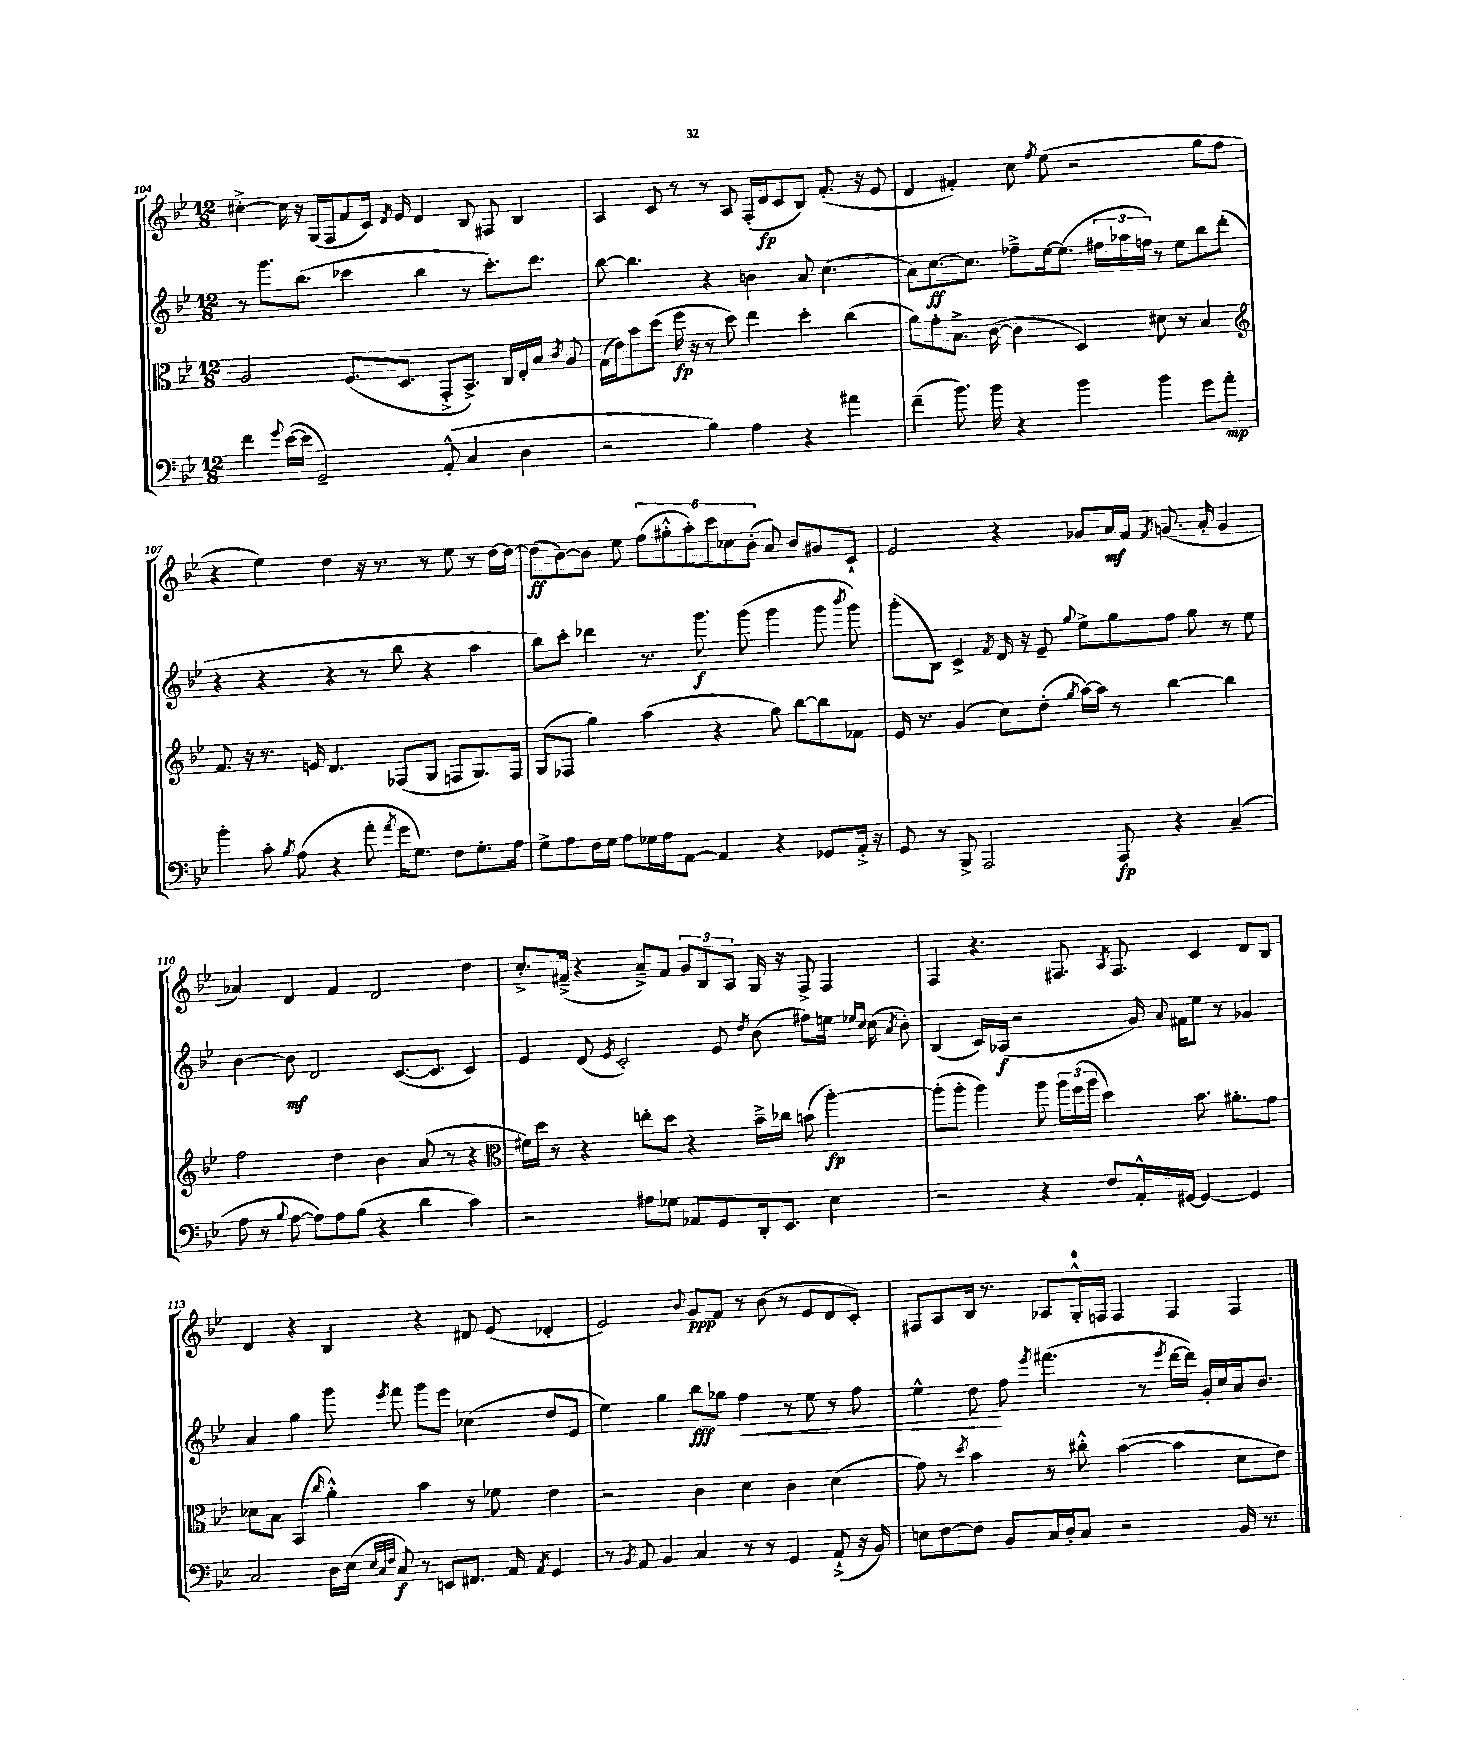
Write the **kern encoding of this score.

**kern	**kern	**kern	**kern
*staff4	*staff3	*staff2	*staff1
*clefF4	*clefC3	*clefG2	*clefG2
*k[b-e-]	*k[b-e-]	*k[b-e-]	*k[b-e-]
*M12/8	*M12/8	*M12/8	*M12/8
4f\	2A/	8r	[4cc#'^\
.	.	8.ggg\L	.
8qqg/	.	.	.
([16e-\LL	.	.	16cc#\]
16e-\]JJ	.	(8.bb-\J	16r
2GG~/)	.	.	(16G/LL
.	.	.	16F/J
.	(8.F/L	4ccc-\	8f/
.	.	.	16c/Jk)
.	.	.	8qd/
.	8.D/J	.	16e-/
.	.	4bb-\	4d/
(8AA'^^/	8GG'^/L	.	.
4C/	8.BB-^/J)	8r	8B-/
.	.	8.ccc-'\L)	8F#/
.	16C/LL	.	.
4D\	16E-'/	.	4B-/
.	16B-/JJ	8.ddd\J	.
.	8qc/	.	.
.	8A/	.	.
=	=	=	=
2r	(16G\LL	[8bb-\	4A/
.	16e-\J)	.	.
.	8b-\	4.bb-\]	.
.	(8dd\J	.	8c/
.	16ff\	.	8r
.	16r	.	.
4B-\)	8r	4r	8r
.	8dd\)	.	8A/
4A\	4ee-\	4b\	(16F'/LL
.	.	.	16d/J
.	.	.	8c/
4r	4dd'\	8a/	8B-/J)
.	.	(4.cc\	(8.f'/
4a#\	(4cc\	.	.
.	.	.	16r
.	.	.	8e-/
=	=	=	=
(4f~\	8a\L)	8a\L)	4d/
.	8g'\	[8.cc\	.
8.b-\)	8.B-^\J	.	4f#'/)
.	.	8.cc\]J	.
16b-\	([16c\	.	.
4r	4c\]	8ff-~^\L	8cc\
.	.	.	8qff/
.	.	[16ee-\k	(8ee-\
.	.	(8.ee-\]J	.
4b-\	4D/)	.	2r
.	.	24ff#\LL	.
.	.	24aa-\	.
.	.	24ff\JJ)	.
4b-\	8d#\	8r	.
.	8r	8ee-\L	.
8g\L	4B-/	8bb-\	8gg\L
8a'\J	.	(8ddd'\J	8ff\J
=	=	=	=
*	*clefG2	*	*
4b-'\	8.f/	4r	4r
.	16r	.	.
8c'\	8.r	4r	4ee-\)
8qB-/	.	.	.
(8A\	.	.	.
.	16e/	.	.
4r	4.d/	4r	4dd\
8a'\	.	8r	16r
.	.	.	8.r
8qa/	.	.	.
16g\LK	(8F-/L	8bb-\	.
8.G\J)	.	.	.
.	8G/J	4r	8r
8F\L	8F/L	.	8ee-\
8.G'\	8.G/)	4aa\	8r
.	.	.	[16dd\LL
16A\Jk	16F/Jk	.	16dd\_JJ
=	=	=	=
8G^\L	(8G/L	8bb-\L)	(8dd\]L
8A\	8F-/J	8ccc'\J	[8b-\)
16F\L	4gg\)	4ddd-\	8b-\]J
16G\JJ	.	.	.
8A\L	.	.	8ee-\
16G-\L	(4aa\	8.r	(12ff\L
16A\J	.	.	.
.	.	.	12gg#'^^\
[8AA\J	.	.	.
.	.	.	12aa'\)
.	.	8.ggg\	.
4AA/]	4r	.	12ccc\
.	.	.	12cc-\
.	.	(8ggg\	.
.	.	.	(12b-'\J
4r	8gg\)	4ggg\	8a/)
.	[8bb-\L	.	8b-/L
8GG-/L	8bb-\]	8ggg\	8g#/
.	.	8qbbb-/	.
16AA'^/Jk	8f-\J	8ggg\)	8c`/J
16r	.	.	.
=	=	=	=
8GG/	16e-/	(8ggg'\L	2e-/
.	8.r	.	.
8r	.	8B-\J)	.
8BBB-^/	(4g/	4c^/	.
2AAA/	.	.	.
.	.	8qf/	.
.	8cc\L)	16d/	4r
.	.	16r	.
.	(8dd'\J	8e-~/	.
.	8qgg/	8qqgg/	.
.	[16aa\LL)	8ee-^\L	8g-/L
.	16aa\]JJ	.	.
8AAA/	8r	8gg\	16a/L
.	.	.	16f/JJ
.	.	.	8qf/
4r	[4bb-\	8ff\J	(8.g/
.	.	8gg\	.
.	.	.	16a'/
(4C~/	4bb-\]	8r	4g/
.	.	8ee-\	.
=	=	=	=
8A\	2ff\	[4b-\	4a-/)
8r	.	.	.
8qqB-/	.	.	.
[8A\	.	8b-\]	4d/
8A\]L)	.	2d/	.
8A\	4dd\	.	4f/
(8B-\J	.	.	.
4r	4b-\	.	2d/
.	.	([8.c/L	.
4d\	(8a/	.	.
.	.	8.c/]J	.
.	8r	.	.
4c\)	4r	4c/)	4dd\
=	=	=	=
*	*clefC3	*	*
2r	16f#\LL)	4e-/	8.cc'^/L
.	16dd\JJ	.	.
.	8r	.	.
.	.	.	(16f#~^/Jk
.	4r	(8d/	4r
.	.	8qe-/	.
.	.	2c'/)	.
8A#\L	8ee'\L	.	8a~^/L)
8G-\J	8dd\J	.	8f#/J
8AA-/L	4r	.	12g/L
.	.	.	12B-/
8GG/	.	8e-/	.
.	.	.	12A/J
.	.	8qdd/	.
16DD'/k	16b-~^\LL	(8b-\	16G/
8.EE-/J	16cc-\JJ	.	16r
.	(8b\	8ff#\L)	8F^/
4E-\	[4aa'\)	16ee\Jk	4F/
.	.	16qqee-/LL	.
.	.	16qqcc/JJ	.
.	.	(16cc\	.
.	.	8qa/	.
.	.	8b-'\)	.
=	=	=	=
2r	(8aa'\]L	(4B-/	4F/
.	8aa'\J	.	.
.	4aa\)	16c/LL)	4.r
.	.	(16A-/JJ	.
.	.	2r	.
4r	8aa\	.	.
.	24aa\LL	.	8.F#/
.	(24ff\	.	.
.	24aa\JJ	.	.
8F/L	4dd\)	.	.
.	.	.	8qA/
.	.	.	8.F#/
16AA'^^/L	.	16g/)	.
.	.	8qqa/	.
[16GG#/JJ	.	16f#\LK	.
4GG#/_	8.b-\	8ee-\J	4c/
.	.	8r	.
.	8.a#'\L	.	.
4GG#/]	.	4g-/	8d/L
.	8g\J	.	8B-/J
=	=	=	=
2C/	8d-\L	4a/	4d/
.	8B-\J	.	.
.	(4BB-/	4gg\	4r
.	16qqcc/	.	.
16D\LL	4a'^^\)	8ggg\	4B-/
(16E-\JJ	.	.	.
32qqE-/LLL	.	.	.
32qqC/	.	.	.
32qqF/JJJ	.	8qeee-/	.
8C/)	.	8fff\	.
8r	4b-\	8ggg\L	4r
8EE/L	.	8eee-\J	.
8.FF#/J	8r	(4cc-\	8d#/
.	8f-\	.	(8e-/
16AA/	.	.	.
8qAA/	.	.	.
4GG/	4e-\	8dd/L	4d-'/
.	.	8e-/J	.
=	=	=	=
8r	2r	4ee-\)	2e-/)
8qBB-/	.	.	.
8AA/	.	.	.
4BB-/	.	4gg\	.
.	.	.	8qqb-/
4C/	4c\	8bb-\L	8g/L
.	.	8gg-\J	8f/J
8r	4d\	4ff\	8r
8r	.	.	(8b-\
4GG/	4c\	8r	8r
.	.	8ee-\	8e-/L
(8AA`^/	(4d\	8r	8d/
16r	.	8ff\	8c'/J)
16BB-/)	.	.	.
=	=	=	=
8E\L	8g\)	4ee-^^\	8F#/L
[8F\	8r	.	8A/
.	8qdd/	.	.
8F\]J	4b-\	8dd\	16B-/Jk
.	.	.	8.r
8BB-/L	.	8ff\	.
.	.	8qeee-/	.
16C/L	8r	(4.fff#\	8A-/L
16D'/J	.	.	.
8C/J	8cc#'^^\	.	16G'^^/L
.	.	.	16F/JJ
2r	([4b-\	.	4F/
.	.	8r	.
.	.	8qeee-/	.
.	4b-\]	[16ddd\LL	4F/
.	.	16ddd\]JJ)	.
.	.	16g'/LL	.
.	.	16cc/	.
16BB-/	8d\L	16a/J	4F/
8.r	.	8.b-/J	.
.	8e-\J)	.	.
==	==	==	==
*-	*-	*-	*-
